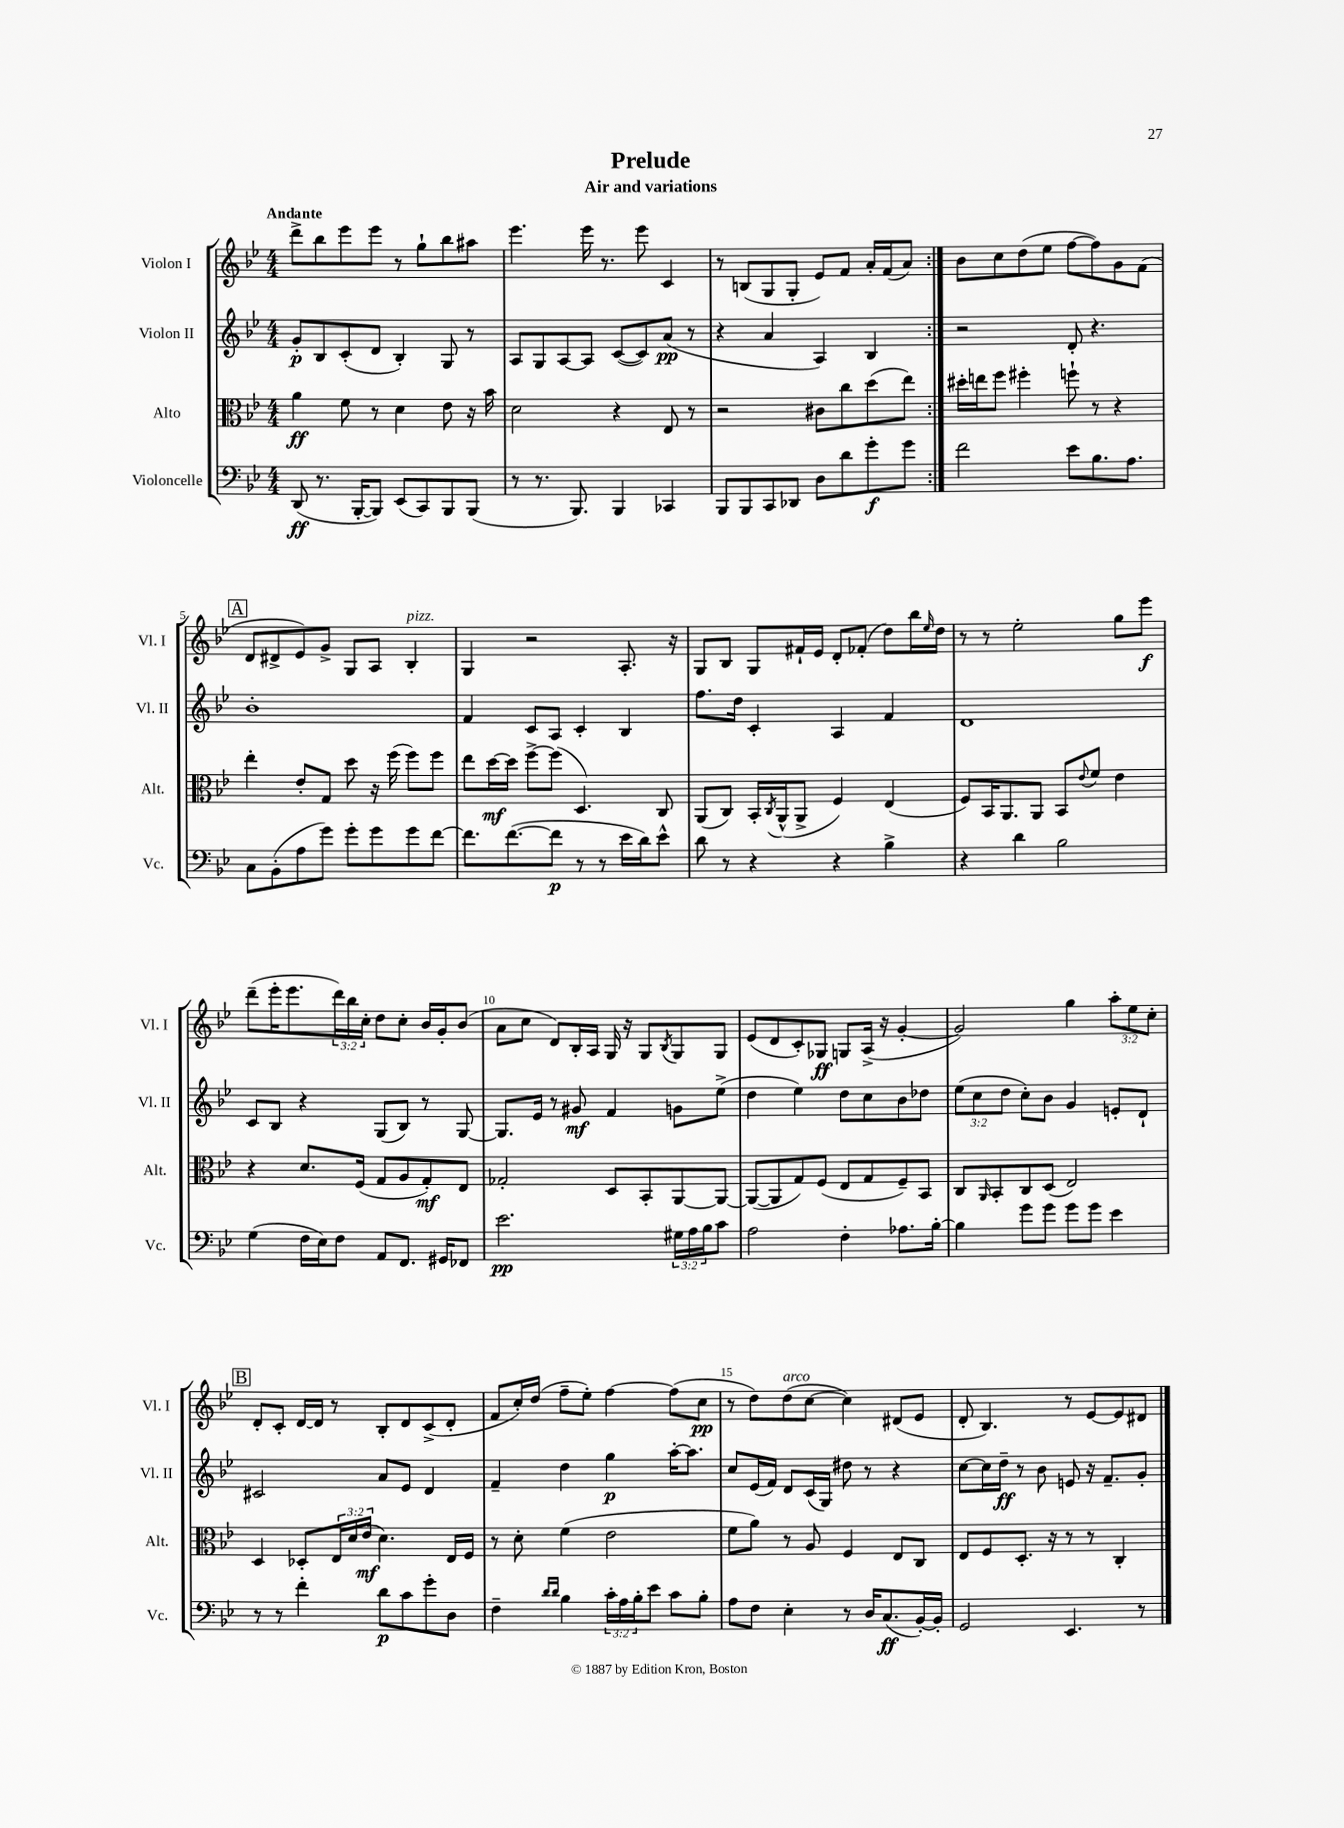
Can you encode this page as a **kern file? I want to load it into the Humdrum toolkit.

**kern	**kern	**kern	**kern
*staff4	*staff3	*staff2	*staff1
*clefF4	*clefC3	*clefG2	*clefG2
*k[b-e-]	*k[b-e-]	*k[b-e-]	*k[b-e-]
*M4/4	*M4/4	*M4/4	*M4/4
(8DD	4a	8g'	8ddd^
8.r	.	8B-	8bb-
.	8f	(8c'	8eee-
[16BBB-'	.	.	.
8BBB-])	8r	8d	8eee-
(8EE-	4d	4B-')	8r
8CC)	.	.	8gg`
8BBB-	8e-	8G	8bb-
(8BBB-	16r	8r	8aa#
.	16b-	.	.
=	=	=	=
8r	2d	8A	4.eee-
8.r	.	8G	.
.	.	[8A	.
8.BBB-)	.	.	.
.	.	8A]	16eee-
.	.	.	8.r
4BBB-	4r	([8c	.
.	.	8c])	8eee-
4CC-	8E-	(8a	4c
.	8r	8r	.
=	=	=	=
8BBB-	2r	4r	8r
8BBB-	.	.	(8B
8CC	.	4a	8G
8DD-	.	.	8G'
8D	8c#	4A)	8e-)
8d	8cc	.	8f
8g'	(8dd	4B-	16a'
.	.	.	(16f
8g	8ee-)	.	8a)
=:|!	=:|!	=:|!	=:|!
2f	16dd#'	2r	8b-
.	16ee	.	.
.	8ff	.	8cc
.	4ff#'	.	(8dd
.	.	.	8ee-
8e-	8ff`	8d'	[8ff
8.B-	8r	4.r	8ff])
.	4r	.	8g
8.A	.	.	.
.	.	.	(8f
=	=	=	=
8C	4ee-'	1b-'	8d
(8BB-'	.	.	8d#^
8A	8e-'	.	8e-)
8g)	8G	.	8g^
8g'	8dd	.	8G
8g	16r	.	8A
.	(16ff	.	.
8g	8ff)	.	4B-'
[8f	8ff	.	.
=	=	=	=
8.f]	8ee-	4f	4G
.	[16dd	.	.
([8.f	16dd]	.	.
.	[8ff^	8c	2r
8f]	(8ff]	8A	.
8r	4.D)	4c'	.
8r	.	.	.
16e-	.	4B-	8.A'
16d)	.	.	.
8e-^^	8C	.	.
.	.	.	16r
=	=	=	=
8d	(8AA	8.ff	8G
8r	8C)	.	8B-
.	.	16dd	.
4r	16BB-'	4c'	8G
.	8qC	.	.
.	(16AA^^	.	.
.	8AA^	.	16f#`
.	.	.	16e-
4r	4F)	4A	8d'
.	.	.	(8f-'
4B-^	(4E-	4f	8dd)
.	.	.	16bb-
.	.	.	16qqee-
.	.	.	16dd
=	=	=	=
4r	8F)	1d	8r
.	16BB-	.	8r
.	8.AA	.	.
4d	.	.	2ee-'
.	8AA	.	.
2B-	8BB-	.	.
.	8qqe-	.	.
.	8f	.	.
.	4e-	.	8gg
.	.	.	8eee-
=	=	=	=
(4G	4r	8c	(8ddd~
.	.	8B-	16eee-'
.	.	.	8.eee-
16F	8.d	4r	.
16E-)	.	.	.
8F	.	.	24ddd)
.	.	.	24bb-
.	(16F	.	.
.	.	.	24cc'
8AA	8G	(8G	8dd
8.FF	8A	8B-)	8cc'
.	8G')	8r	16b-
16GG#	.	.	16g'
8FF-	8E-	[8G	(8b-
=	=	=	=
2.e-	2G-'	8.G]	8a
.	.	.	8cc
.	.	16e-	.
.	.	8r	8d)
.	.	8g#	16B-'
.	.	.	16A
.	8D	4f	16G
.	.	.	16r
.	8BB-'	.	8G
.	.	.	8qB-
24G#	[8AA	8g	8G
24A	.	.	.
24B-	.	.	.
8c	8AA_	(8ee-^	8G
=	=	=	=
2A	(8AA_	4dd	(8e-
.	8AA]	.	8d
.	8G)	4ee-)	8c')
.	(8F	.	8G-
4F'	8E-	8dd	8G
.	8G	8cc	(16A^
.	.	.	16r
8.A-	8F~)	8b-	[4g'
.	8BB-	8dd-	.
[16B-'	.	.	.
=	=	=	=
4B-]	8C	(12ee-	2g])
.	.	12cc	.
.	16qqAA	.	.
.	8BB-'	.	.
.	.	12dd	.
8g	8C	8cc')	.
8g	(8D	8b-	.
8g	2E-)	4g	4gg
8g	.	.	.
4e-	.	8e'	12aa'
.	.	.	12ee-
.	.	8d`	.
.	.	.	12cc'
=	=	=	=
8r	4D	2c#	8d'
8r	.	.	8c'
4f'	8D-'	.	[16d
.	.	.	16d]
.	24E-	.	8r
.	24d	.	.
.	(24e-	.	.
8d	4.d)	8a	8B-'
8c	.	8e-	8d
8g'	.	4d	(8c^
8D	16E-	.	8d'
.	16F	.	.
=	=	=	=
4F~	8r	4f~	8f
.	8d'	.	16cc')
.	.	.	(16dd
16qqd	.	.	.
16qqd	.	.	.
4B-	(4f	4dd	8ff~
.	.	.	8ee-')
24c'	2e-	4gg	[4ff
24A	.	.	.
24B-'	.	.	.
8e-	.	.	.
8c	.	[16aa'	(8ff]
.	.	8.aa]	.
8B-'	.	.	8cc
=	=	=	=
8A	8f	8cc	8r
8F	8a)	(16e-	8dd)
.	.	16f)	.
4E-'	8r	8d	(8dd
.	8A	(16c	[8cc
.	.	16G)	.
8r	4F	8dd#	4cc])
16D	.	8r	.
(8.C	.	.	.
.	8E-	4r	(8d#
[16BB-')	8C	.	8e-
16BB-']	.	.	.
=	=	=	=
2GG	8E-	[8cc	8d'
.	8F	16cc]	4.B-)
.	.	16dd~	.
.	8.D'	8r	.
.	.	8b-	.
.	16r	.	.
4.EE-	8r	8e	8r
.	8r	16r	[8e-
.	.	8.f~	.
.	4C'	.	8e-]
8r	.	8g'	8d#
==	==	==	==
*-	*-	*-	*-
